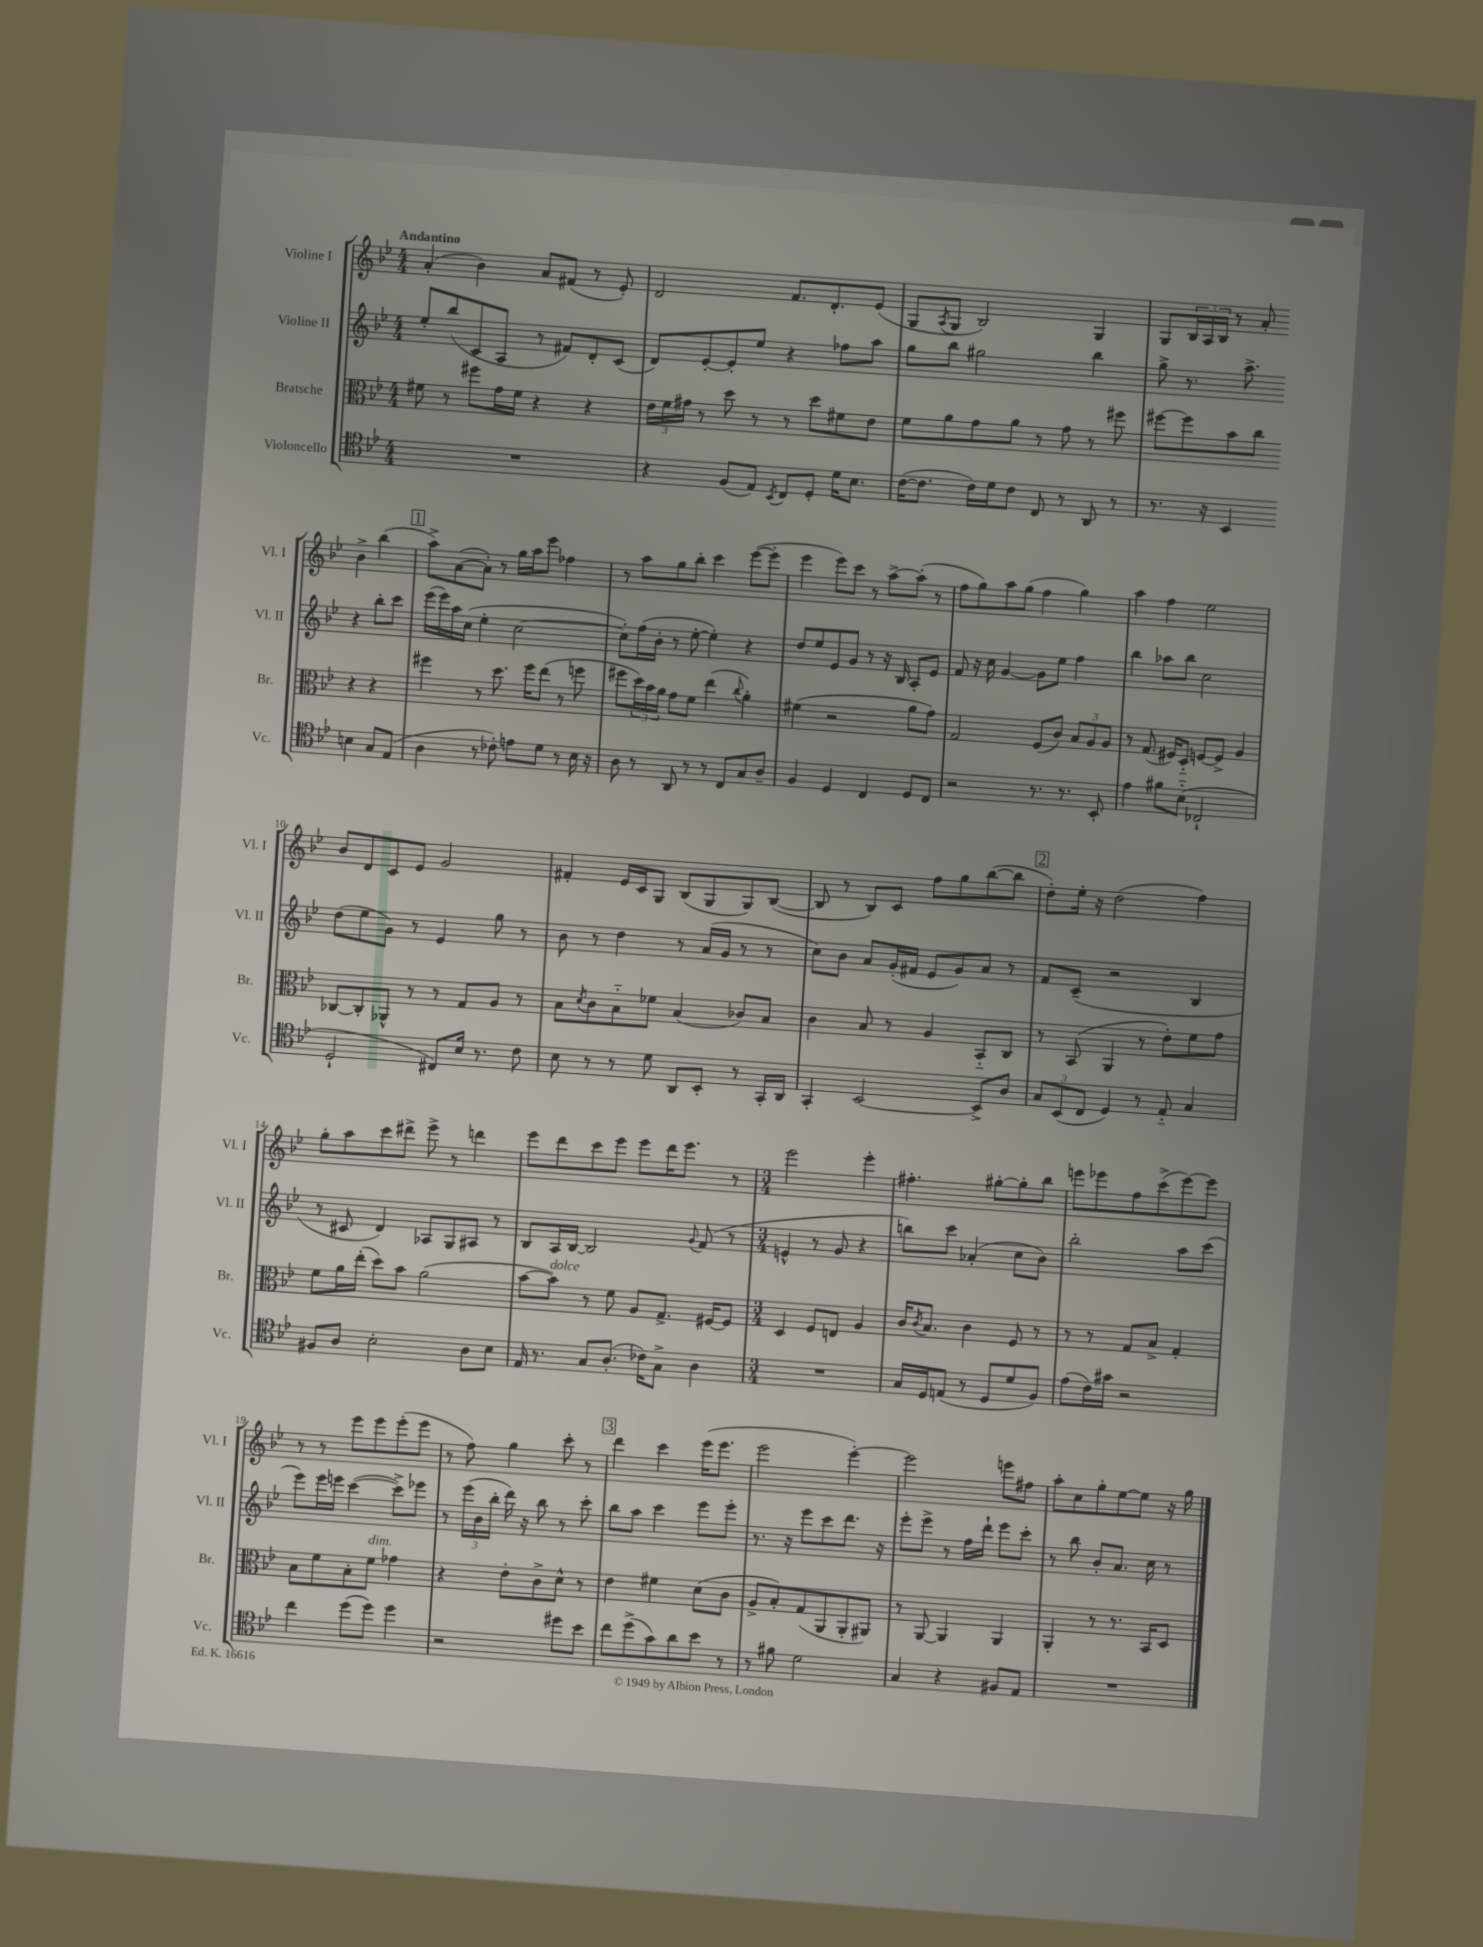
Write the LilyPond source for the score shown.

<<
\new StaffGroup <<
\new Staff = "s0" \with { instrumentName = "Violine I" shortInstrumentName = "Vl. I" } {
    \clef treble \key bes \major \numericTimeSignature \time 4/4 \tempo "Andantino"
    a'4-.( bes'4) a'8 fis'8( r8 ees'8-.) |
    d'2 f'8. d'8.-. ees'8( |
    g8 \acciaccatura { a8 } g8 bes2) g4 |
    g8 \tuplet 3/2 { bes16 a16 bes16 } r8 a'8-. bes'4-> bes''4( |
    \mark \markup { \box "1" } a''8->) a'8~( a'8-.) r8 g''16 a''16 ees'''8 fes''4 |
    r8 a''8 g''8 bes''8-. c'''4 ees'''8~( ees'''8-. |
    ees'''4 ees'''8) c'''8 r8 a''8~-> a''8-.( r8 |
    f''8 g''8) a''8 g''8( f''4 g''4) |
    a''4 f''4 ees''2 |
    bes'8 d'8 c'8 ees'8 g'2 |
    fis'4-. ees'16 c'16 g8 bes8( g8 g8) bes8~( |
    bes8 r8 bes8) c'8 f''8 g''8 bes''8~( bes''8 |
    \mark \markup { \box "2" } d''8-.) ees''16-. r16 d''2( f''4) |
    g''8-. a''8 c'''8 dis'''8-> ees'''8-> r8 d'''4 |
    ees'''8 d'''8 c'''8 ees'''8 ees'''8 d'''16 ees'''8. r8 |
    \numericTimeSignature \time 3/4 ees'''2 ees'''4-. |
    fis''4.-. gis''8~-. gis''8-. bes''8 |
    e'''8 ees'''8 f''8 c'''8->( ees'''8~) ees'''8 |
    r8 r8 ees'''8 ees'''8 ees'''8-.( ees'''8 |
    r8 f''8) g''4 c'''8-. r8 |
    \mark \markup { \box "3" } d'''4 c'''4 ees'''16( ees'''8. |
    ees'''2 ees'''4~-.) |
    ees'''2 e'''8 fis''8 |
    a''8-. c''8 g''8-. ees''8~ ees''8 r16 g''16 \bar "|." |
}
\new Staff = "s1" \with { instrumentName = "Violine II" shortInstrumentName = "Vl. II" } {
    \clef treble \key bes \major \numericTimeSignature \time 4/4
    ees''8-. bes''8( c'8 a8 r8 fis'8) d'8-. c'8( |
    d'8) ees'8~-. ees'8-. ees''8 r4 fes''8 a''8 |
    g''8 bes''8 gis''2 bes''4 |
    g''8-> r8. a''8.-> r4 bes''8-. c'''8 |
    \mark \markup { \box "1" } ees'''16( ees'''16) a''16 c''16( ees''4-. c''2~ |
    c''8-.) f''16( bes'16-. r8 ees''8~-. ees''4-.) r4 |
    d''8 ees''8 ees'8 g'8 r8 r16 bes16 a8-. ees'8 |
    f'8 r16 c''16 g'4~ g'8 ees''8 f''4 |
    bes''4 aes''8 bes''8 c''2 |
    d''8( ees''8 g'8) r8 ees'4 g''8 r8 |
    bes'8 r8 d''4 r8 a'16( g'16 r8 r8 |
    c''8) bes'8 a'8 g'16-.( fis'16 ees'8 g'8) a'8 r8 |
    \mark \markup { \box "2" } f'8 c'8--( r2 bes4 |
    r8 cis'8 d'4) aes8 g8 ais8 r8 |
    bes8 a16 bes16~ bes2 \appoggiatura { g'8 } f'8( r8 |
    \numericTimeSignature \time 3/4 e'4-^ r8 g'8 r4 |
    b''8) c'''8 aes'4-.( c''8 bes'8) |
    bes''2-. a''8 c'''8( |
    ees'''8) ees'''16 e'''16 c'''4~( c'''8->) ees'''8 |
    r8 \tuplet 3/2 { ees'''16( bes'16 bes''16-. } d'''16) r16 bes''8 r8 c'''8-. |
    \mark \markup { \box "3" } bes''8 a''8 c'''4 ees'''8 ees'''8-. |
    r8. r16 ees'''8 c'''8 d'''8. r16 |
    ees'''8-. ees'''8-> r8 f''16 d'''16-! ees'''8 c'''8-. |
    r8 bes''8 bes'8-. a'8. c''16 r8 \bar "|." |
}
\new Staff = "s2" \with { instrumentName = "Bratsche" shortInstrumentName = "Br." } {
    \clef alto \key bes \major \numericTimeSignature \time 4/4
    fis'8 r8 fis''8 g'16 fis'16 r4 r4 |
    \tuplet 3/2 { ees'16 f'16 gis'16 } r8 d''8 r8 r8 d''8 fis'8 ees'8 |
    f'8 a'8 g'8 a'8 r8 g'8 r8 fis''8 |
    fis''8~ fis''8 bes'8 c''8 r4 r4 |
    \mark \markup { \box "1" } fis''4 r8 d''8. fis''16 ees''8( r8 f''8 |
    fis''8 \tuplet 3/2 { d''16) bes'16 a'16 } g'8 f'8 ees''4( \appoggiatura { c''8 } a'4-.) |
    fis'4( r2 a'8 g'8) |
    g2 f8( c'8) \tuplet 3/2 { bes8 a8 a8 } |
    r8 g8.( fis16) d8-_ f8~ f8-> a4 |
    ces8~ ces8-. aes,8-^ r8 r8 g8 a8 r8 |
    bes8 \acciaccatura { d'8 } c'8 bes8-_ fes'8 bes4( ces'8) bes8 |
    c'4 bes8 r8 a4 bes,8-_ c8 |
    \mark \markup { \box "2" } r8 bes,8( a,4 r8 ees'8-.) f'8 g'8 |
    f'8 a'16 ees''16-.( d''8) bes'8 a'2( |
    bes'8~ bes'8^\markup { \italic "dolce" }) r8 f'8 a8 g8.-> fis16~ fis8 |
    \numericTimeSignature \time 3/4 d4 f8 e8 a4 |
    c'16 \acciaccatura { c'8 } bes8. c'4 f8 r8 |
    r8 r8 g8 bes8-> g4-. |
    bes8 f'8 bes8-. f'8^\markup { \italic "dim." } ges'4 |
    r4 ees'8-. c'8-> d'8-^ r8 |
    \mark \markup { \box "3" } ees'4 fis'4 d'8( c'8 |
    a8-> bes8-.) g8( a,8 a,8-. ais,8) |
    r8 a,8~ a,4 a,4 |
    a,4-. r8 r8. bes,16 d8 \bar "|." |
}
\new Staff = "s3" \with { instrumentName = "Violoncello" shortInstrumentName = "Vc." } {
    \clef tenor \key bes \major \numericTimeSignature \time 4/4
    R1 |
    r4 f8( ees8) \acciaccatura { bes,8 } c8 d8-. d'16 bes8. |
    c'16~( c'8. c'16) d'16 c'8 c8 r8 a,8 r8 |
    r8. r16 bes,4 b4 g8 ees8( |
    \mark \markup { \box "1" } a4 r8 ces'8-.) e'8 d'8 r8 bes16 r16 |
    a8 r8 a,8 r8 r8 c8 g8 a8-- |
    f4 d4 c4 d8 c8 |
    r2 r8. r8. bes,8-. |
    ees'4 fis'8 bes8-_( ces2-! |
    d2-! cis8) bes16 r8. c'8 |
    bes8 r8 r8 d'8 a,8 bes,8-. r8 g,16-. a,16 |
    g,4-. bes,2~ bes,8-> a8 |
    \mark \markup { \box "2" } \tuplet 3/2 { g8 bes,8( c8 } d4) r8 ees8-_ g4 |
    fis8 a8 bes2-. a8 bes8 |
    ees16 r8. g8 a8.-.( ces'16) g8-> a4 |
    \numericTimeSignature \time 3/4 R2. |
    g16 d16 e8( r8 d8 d'8 f8) |
    ees'8( c'16) gis'16 r2 |
    c''4 d''8( d''8) d''4 |
    r2 dis''8 bes'8 |
    \mark \markup { \box "3" } c''8 d''8->( g'8) a'8 bes'8 r8 |
    r8 fis'8 d'2 |
    g4 r4 fis8 ees8 |
    R2. \bar "|." |
}
>>
>>
